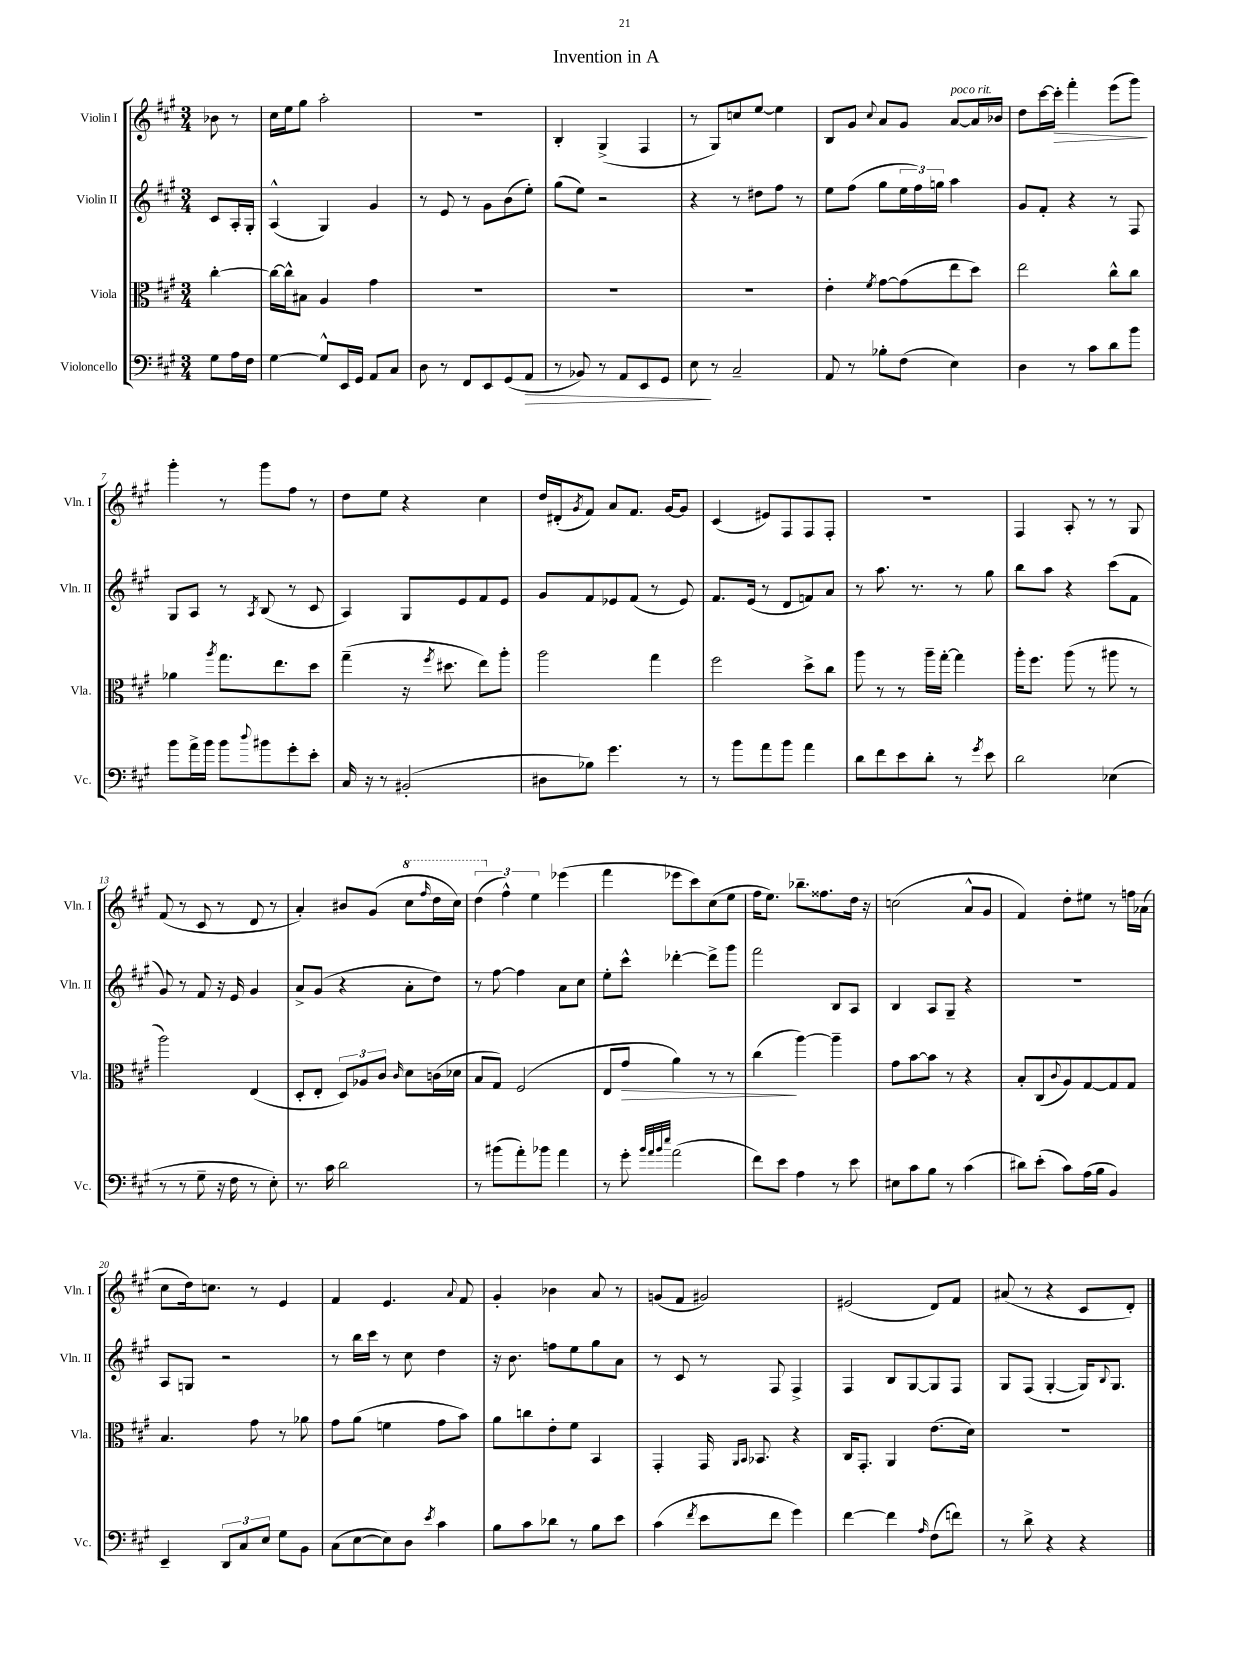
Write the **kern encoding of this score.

**kern	**kern	**kern	**kern
*staff4	*staff3	*staff2	*staff1
*clefF4	*clefC3	*clefG2	*clefG2
*k[f#c#g#]	*k[f#c#g#]	*k[f#c#g#]	*k[f#c#g#]
*M3/4	*M3/4	*M3/4	*M3/4
8G#	[4cc#'	8c#	8b-
16A	.	16A'	8r
16F#	.	16G#'	.
=	=	=	=
[4G#	16cc#_	(4A^^	16cc#
.	16cc#^^]	.	16ee
.	8B#	.	8gg#
8G#^^]	4A	4G#)	2aa'
16EE	.	.	.
16GG#	.	.	.
8AA	4g#	4g#	.
8C#	.	.	.
=	=	=	=
8D	2.r	8r	2.r
8r	.	8e	.
8FF#	.	8r	.
8EE	.	8g#	.
(8GG#	.	(8b	.
8AA	.	8ee')	.
=	=	=	=
8r	2.r	(8gg#	4B'
8BB-)	.	8ee)	.
8r	.	2r	(4G#^
8AA	.	.	.
8EE	.	.	4F#
8GG#	.	.	.
=	=	=	=
8E	2.r	4r	8r
8r	.	.	8G#)
2C#~	.	8r	8cc
.	.	8dd#	[8ee
.	.	8ff#	4ee]
.	.	8r	.
=	=	=	=
8AA	4e'	8ee	8B
8r	.	(8ff#	8g#
.	8qf#	.	8qqcc#
8B-'	[8g#	8gg#	8a
(8F#	(8g#]	24ee	8g#
.	.	24ff#)	.
.	.	24gg	.
4E)	8ee	4aa	[8a
.	8dd)	.	16a]
.	.	.	16b-
=	=	=	=
4D	2ee	8g#	8dd
.	.	8f#'	[16ccc#
.	.	.	16ccc#']
8r	.	4r	4fff#'
8c#	.	.	.
8d	8cc#^^	8r	(8eee
8b	8cc#	8F#	8ggg#)
=	=	=	=
8b	4a-	8G#	4ggg#'
16a^	.	8A	.
16b	.	.	.
.	8qaa	.	.
8b	8.gg#	8r	8r
8qqdd	.	8qA	.
8b#	.	(8B	8ggg#
.	8.ee	.	.
8g#'	.	8r	8ff#
8e'	8dd	8c#	8r
=	=	=	=
16C#	(4gg#~	4A)	8dd
16r	.	.	.
8r	.	.	8ee
(2BB#'	16r	8G#	4r
.	8qff#	.	.
.	8.dd#	.	.
.	.	8e	.
.	8ee)	8f#	4cc#
.	8aa'	8e	.
=	=	=	=
8D#	2aa	8g#	16dd
.	.	.	(16d#'
.	.	.	8qg#
8B-)	.	8f#	8f#)
4.g#	.	8e-	8a
.	.	(8f#	8.f#
.	4gg#	8r	.
.	.	.	[16g#
8r	.	8e-)	8g#]
=	=	=	=
8r	2ff#	8.f#	(4c#
8b	.	.	.
.	.	(16e	.
8a	.	8r	8e#)
8b	.	8d	8F#
4a	8dd^	8f)	8F#
.	8cc#	8a	8F#'
=	=	=	=
8d	8aa	8r	2.r
8f#	8r	8.aa	.
8e	8r	.	.
.	.	8.r	.
8d'	16aa~	.	.
.	[16gg#'	.	.
8r	4gg#]	8r	.
8qg#	.	.	.
8e	.	8gg#	.
=	=	=	=
2d	16aa'	8bb	4F#
.	8.ff#	.	.
.	.	8aa	.
.	(8aa	4r	8A'
.	8r	.	8r
(4E-	8aa#	(8ccc#	8r
.	8r	8f#	8G#
=	=	=	=
8r	2aa)	8g#)	(8f#
8r	.	8r	8r
8G#~	.	8f#	8c#
16r	.	16r	8r
16F#	.	16e	.
8r	(4E	4g#	8d
8E')	.	.	8r
=	=	=	=
8.r	8D'	8a^	4a')
.	8E'	(8g#	.
16c#	.	.	.
2d	12D)	4r	8b#
.	12A-	.	.
.	.	.	(8g#
.	12c#	.	.
.	16qqc#	.	.
.	8d	8a'	8ccc#
.	.	.	16qqfff#
.	(16c	8dd)	16ddd
.	16d-	.	16ccc#)
=	=	=	=
8r	8B	8r	(6ddd
(8b#	8G#)	[8ff#	.
.	.	.	6ff#^^)
8a')	(2F#	4ff#]	.
.	.	.	6ee
8b-	.	.	.
4a	.	8a	(4eee-
.	.	8cc#	.
=	=	=	=
8r	8E	8ee'	4fff#
8g#'	8g#	8ccc#^^	.
32qqb	.	.	.
32qqa	.	.	.
32qqb	.	.	.
32qqee	.	.	.
(2a	4a)	[4ddd-'	8eee-
.	.	.	8ccc#)
.	8r	8ddd-^]	(8cc#
.	8r	8ggg#	8ee
=	=	=	=
8f#)	(4cc#	2fff#	16ff#
.	.	.	8.ee)
8e	.	.	.
4A	[4aa)	.	8.bb-~
.	.	.	8.ff##
8r	4aa~]	8B	.
8e	.	8A	16dd
.	.	.	16r
=	=	=	=
8E#	8g#	4B	(2cc
8c#	[8b	.	.
8B	8b]	8A	.
8r	8r	8G#~	.
(4c#	4r	4r	8a^^
.	.	.	8g#
=	=	=	=
8d#)	8B'	2.r	4f#)
(8e'	(8C#	.	.
.	8qqc#	.	.
8c#)	8A)	.	8dd'
(16A	[8G#	.	8ee#
16B	.	.	.
4BB)	8G#]	.	8r
.	8G#	.	16ff
.	.	.	(16a-
=	=	=	=
4EE~	4.B	8A	8cc#
.	.	8G	16dd)
.	.	.	8.cc
12DD	.	2r	.
12C#	.	.	.
.	8g#	.	8r
12E	.	.	.
8G#	8r	.	4e
8BB	8a-	.	.
=	=	=	=
(8C#	8g#	8r	4f#
[8E	(8a	16bb	.
.	.	16ccc#	.
8E])	4f	8r	4.e
8D	.	8cc#	.
8qe	.	.	.
4c#	8g#	4dd	.
.	.	.	8qqa
.	8b)	.	8f#
=	=	=	=
8B	8a	16r	4g#'
.	.	8.b	.
8c#	8cc	.	.
8d-	8e'	8ff	4b-
8r	8f#	8ee	.
8B	4BB	8gg#	8a
8e	.	8a	8r
=	=	=	=
(4c#	4GG#'	8r	(8g
.	.	8c#	8f#
8qf#	.	.	.
8e	16GG#	8r	2g#)
.	16qqAA	.	.
.	16qqBB	.	.
.	8.BB-	.	.
8f#	.	8F#	.
4g#)	4r	4F#^	.
=	=	=	=
[4f#	16C#	4F#	(2e#
.	8.GG#'	.	.
4f#]	4AA	8B	.
.	.	[8G#	.
16qqA	.	.	.
(8F#	(8.e	8G#]	8d)
8f)	.	8F#	8f#
.	16d)	.	.
=	=	=	=
8r	2.r	8G#	(8a#
8d^	.	(8F#	8r
4r	.	[4G#'	4r
4r	.	16G#])	8c#
.	.	8qqB	.
.	.	8.G#	.
.	.	.	8d')
==	==	==	==
*-	*-	*-	*-
